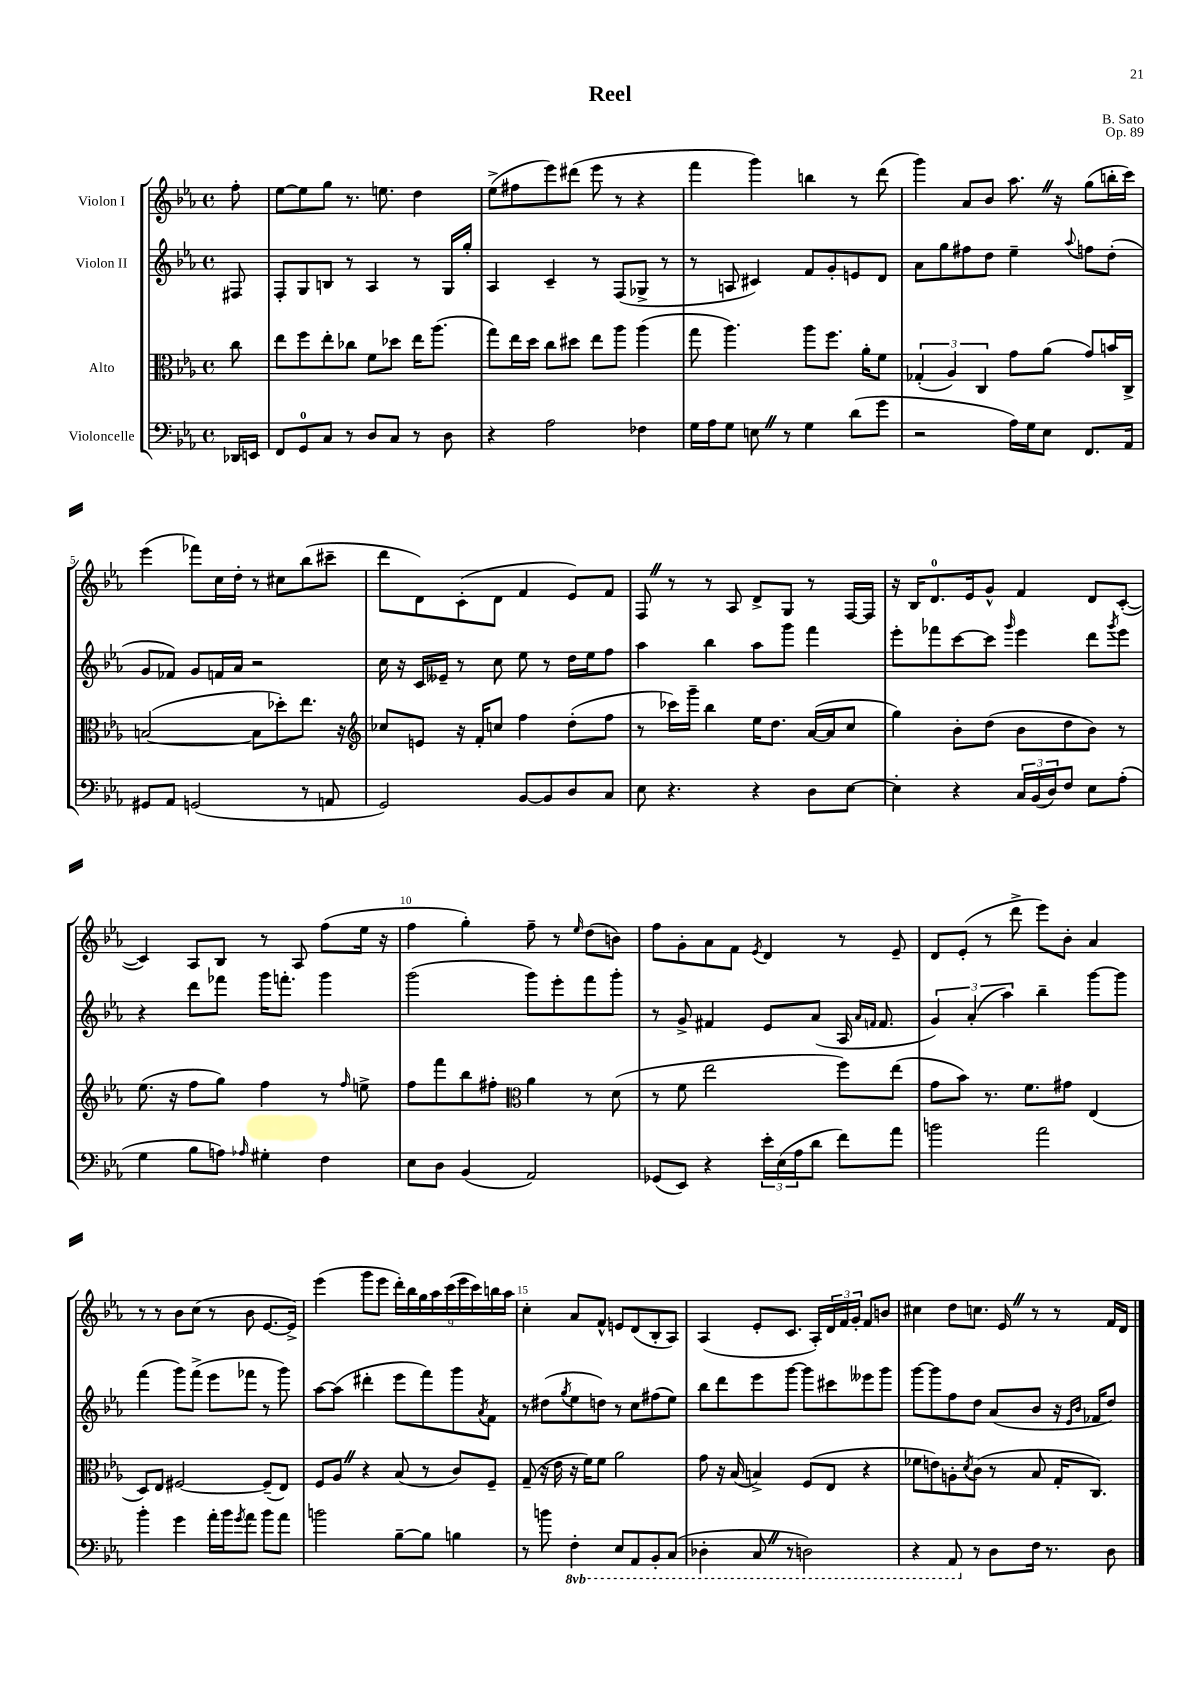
\header { title = "Reel" composer = "B. Sato" opus = "Op. 89" }
<<
\new StaffGroup <<
\new Staff = "s0" \with { instrumentName = "Violon I" } {
    \clef treble \key ees \major \defaultTimeSignature \time 4/4 \partial 8
    f''8-. |
    ees''8~ ees''8 g''8 r8. e''8. d''4 |
    ees''8->( fis''8 ees'''8) dis'''8( ees'''8 r8 r4 |
    f'''4 g'''4) b''4 r8 d'''8( |
    g'''4) aes'8 bes'8 aes''8. \once \override BreathingSign.text = \markup { \musicglyph "scripts.caesura.straight" } \breathe r16 g''8( b''16-. c'''16) |
    ees'''4( fes'''8) c''16 d''16-. r8 cis''8 bes''8( cis'''8-- |
    d'''8 d'8) c'8-.( d'8 f'4 ees'8) f'8 |
    f8 \once \override BreathingSign.text = \markup { \musicglyph "scripts.caesura.straight" } \breathe r8 r8 aes8 d'8-> g8 r8 f16~ f16 |
    r16 bes16 d'8.-0 ees'16 g'8-^ f'4 d'8 c'8~-.( |
    c'4) aes8 bes8 r8 aes8 f''8( ees''16 r16 |
    f''4 g''4-.) f''8-- r8 \grace { ees''16 } d''8( b'8) |
    f''8 g'8-. aes'8 f'8 \acciaccatura { ees'8 } d'4 r8 ees'8-- |
    d'8 ees'8-.( r8 d'''8-> ees'''8) bes'8-. aes'4 |
    r8 r8 bes'8 c''8( r8 bes'8 ees'8.~ ees'16->) |
    ees'''4( g'''8 ees'''8 \tuplet 9/8 { d'''16-.) bes''16 g''16 aes''16 c'''16( ees'''16 c'''16) b''16 aes''16 } |
    c''4-. aes'8 f'8-^ e'8 d'8( bes8-. aes8) |
    aes4( ees'8-. c'8. aes16-.) \tuplet 3/2 { d'16 f'16 g'16-. } f'8 b'8 |
    cis''4 d''8 c''8. ees'16 \once \override BreathingSign.text = \markup { \musicglyph "scripts.caesura.straight" } \breathe r8 r8 f'16 d'16 \bar "|." |
}
\new Staff = "s1" \with { instrumentName = "Violon II" } {
    \clef treble \key ees \major \defaultTimeSignature \time 4/4 \partial 8
    fis8 |
    f8-. g8 b8 r8 aes4 r8 g16 g''16-. |
    aes4 c'4-- r8 f8( ges8-> r8 |
    r8 a8 cis'4) f'8 g'8-. e'8 d'8 |
    aes'8 g''8 fis''8 d''8 ees''4-- \appoggiatura { aes''8 } f''8 d''8-.( |
    g'8 fes'8) g'8 f'16 aes'16 r2 |
    c''16 r16 c'16 eeses'16-- r8 c''8 ees''8 r8 d''16 ees''16 f''8 |
    aes''4 bes''4 aes''8 g'''8 f'''4 |
    ees'''8-. fes'''8 c'''8~ c'''8 \grace { g'''16 } ees'''4 d'''8 \acciaccatura { g'''8 } ees'''8 |
    r4 d'''8 fes'''8 g'''16 f'''8.-. g'''4 |
    g'''2( g'''8) ees'''8-. f'''8 g'''8-. |
    r8 g'8-> fis'4 ees'8 aes'8( aes16 \grace { aes'16 f'16 } f'8. |
    \tuplet 3/2 { g'4) aes'4-.( aes''4) } bes''4-- g'''8~ g'''8 |
    f'''4( g'''8) f'''8->( ees'''8 fes'''8 r8 g'''8) |
    aes''8~ aes''8( dis'''4-. ees'''8 f'''8) g'''8 \acciaccatura { aes'8 } f'8 |
    r8 dis''8( \acciaccatura { g''8 } ees''8 d''8) r8 c''8 fis''8( ees''8) |
    bes''8 d'''8 ees'''8 g'''8~ g'''8 cis'''8 eeses'''8 g'''8 |
    g'''8~ g'''8 f''8 d''8 aes'8( bes'8 r16 \grace { ees'16 bes'16 } fes'16 d''8) \bar "|." |
}
\new Staff = "s2" \with { instrumentName = "Alto" } {
    \clef alto \key ees \major \defaultTimeSignature \time 4/4 \partial 8
    c''8 |
    ees''8 f''8 ees''8-. ces''8 f'8 des''8 ees''16 aes''8.( |
    g''8) ees''16 d''16 c''8 dis''8 ees''8 aes''8 aes''4( |
    g''8 aes''4.) aes''8 f''8. aes'16-. f'8 |
    \tuplet 3/2 { ges4-.( aes4) c4 } g'8 aes'8( g'8) b'16 c16-> |
    b2~( b8 des''8-.) ees''8. r16 |
    \clef treble ces''8 e'8 r16 f'16-. c''8 f''4 d''8-.( f''8 |
    r8 ces'''16) g'''16-- bes''4 ees''16 d''8. aes'16~( aes'16 c''8 |
    g''4) bes'8-. d''8( bes'8 d''8 bes'8) r8 |
    ees''8.( r16 f''8 g''8) f''4 r8 \grace { f''16 } e''8-> |
    f''8 f'''8 bes''8 fis''8-. \clef alto aes'4 r8 d'8( |
    r8 f'8 ees''2 f''8) ees''8( |
    g'8 bes'8) r8. f'8. gis'8 ees4( |
    d8) ees8 fis2~ fis8--( ees8) |
    f8 aes8 \once \override BreathingSign.text = \markup { \musicglyph "scripts.caesura.straight" } \breathe r4 bes8( r8 c'8) f8-- |
    g8--( r16 ees'16 r16 f'16) f'8 aes'2 |
    g'8 r16 bes16( b4->) f8( ees8 r4 |
    fes'8 e'8) a8-. \acciaccatura { d'8 } c'8( r8 bes8 g16-. c8.) \bar "|." |
}
\new Staff = "s3" \with { instrumentName = "Violoncelle" } {
    \clef bass \key ees \major \defaultTimeSignature \time 4/4 \set Staff.ottavationMarkups = #ottavation-simple-ordinals \partial 8
    des,16 e,16 |
    f,8 g,8-0 c8 r8 d8 c8 r8 d8 |
    r4 aes2 fes4 |
    g16 aes16 g8 e8 \once \override BreathingSign.text = \markup { \musicglyph "scripts.caesura.straight" } \breathe r8 g4 d'8( g'8 |
    r2 aes16) g16 ees8 f,8. aes,16 |
    gis,8 aes,8 g,2( r8 a,8 |
    g,2) bes,8~ bes,8 d8 c8 |
    ees8 r4. r4 d8 ees8~ |
    ees4-. r4 \tuplet 3/2 { c16 bes,16( d16) } f8 ees8 aes8-.( |
    g4 bes8 a8) \grace { aes16 } gis4-. f4 |
    ees8 d8 bes,4( aes,2) |
    ges,8( ees,8) r4 \tuplet 3/2 { ees'16-. ees16( aes16 } d'8 f'8) aes'8 |
    b'2 aes'2 |
    bes'4-. g'4 aes'16-. bes'16 \acciaccatura { g'8 } aes'8 bes'8 aes'8 |
    b'2 bes8~-- bes8 b4 |
    r8 b'8 \ottava #-1 f,4-. ees,8 aes,,8 bes,,8-. c,8( |
    des,4-. c,8 \once \override BreathingSign.text = \markup { \musicglyph "scripts.caesura.straight" } \breathe r8 d,2) |
    r4 aes,,8 \ottava #0 r8 d8 f16 r8. d8 \bar "|." |
}
>>
>>
\layout { \context { \Score \override BarNumber.break-visibility = ##(#f #t #t) barNumberVisibility = #(every-nth-bar-number-visible 5) } }
